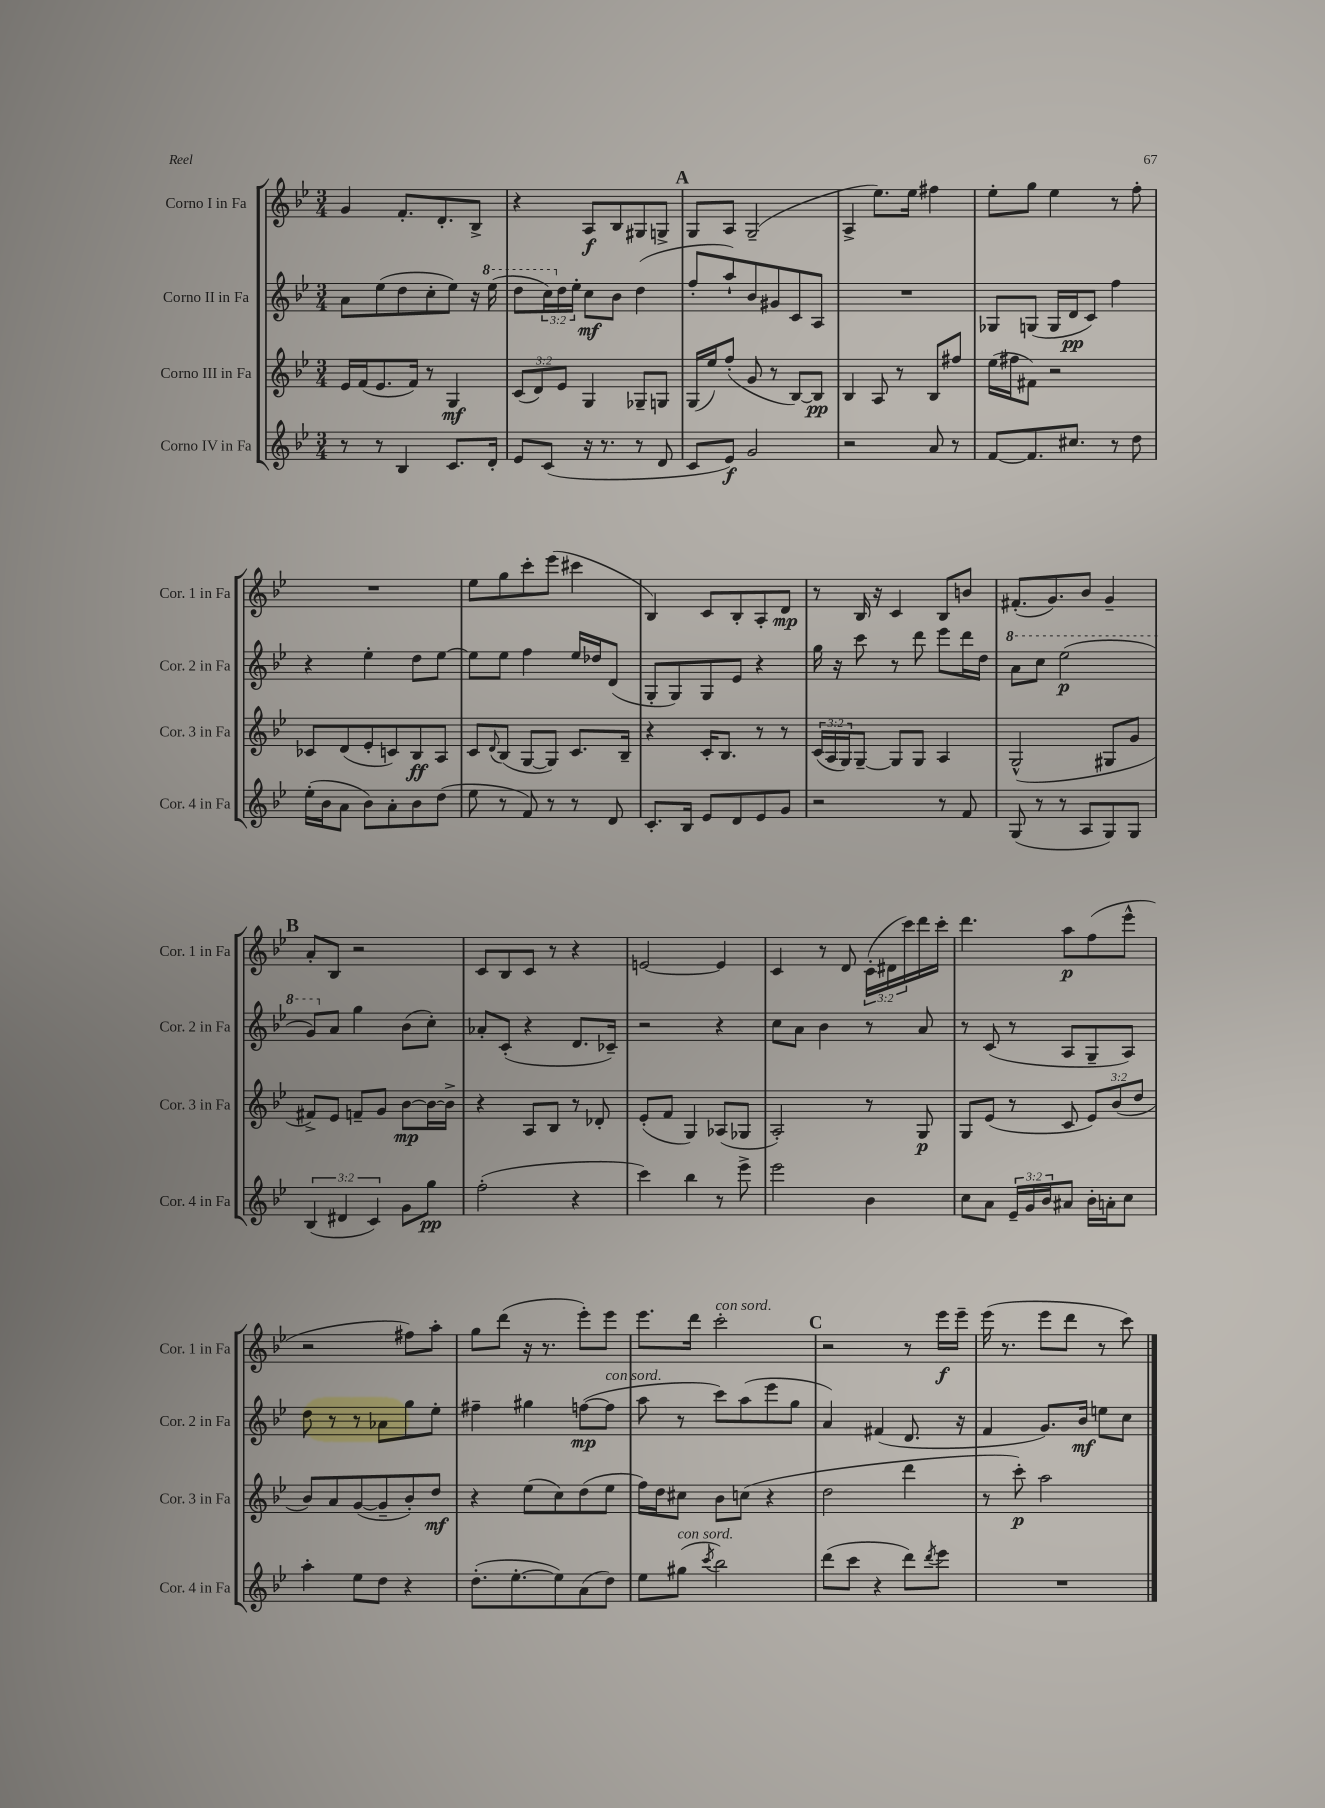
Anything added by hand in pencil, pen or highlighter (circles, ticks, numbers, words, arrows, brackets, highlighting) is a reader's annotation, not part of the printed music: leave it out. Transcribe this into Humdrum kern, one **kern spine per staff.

**kern	**kern	**kern	**kern
*staff4	*staff3	*staff2	*staff1
*clefG2	*clefG2	*clefG2	*clefG2
*k[b-e-]	*k[b-e-]	*k[b-e-]	*k[b-e-]
*M3/4	*M3/4	*M3/4	*M3/4
8r	16e-/LL	8a\L	4g/
.	(16f/J	.	.
8r	8.e-/	(8ee-\	.
4B-/	.	8dd\	8.f'/L
.	16f/Jk)	.	.
.	8r	8cc'\	.
.	.	.	8.d'/
8.c/L	4G/	8ee-\J)	.
.	.	16r	8B-^/J
16d'/Jk	.	(16eee-\	.
=	=	=	=
8e-/L	(12c/L	8ddd\L	4r
.	12d/)	.	.
(8c/J	.	24ccc\L)	.
.	12e-/J	24dd\	.
.	.	24ee-'\JJ	.
16r	4G/	8cc\L	8A/L
8.r	.	.	.
.	.	8b-\J	8B-/
8r	8G-~/L	(4dd\	8G#/
8d/	8G/J	.	8G^/J
=	=	=	=
8c/L	(16G/LL	8ff'/L	8G/L
.	16ee-/J)	.	.
8e-/J)	(8ff'/J	8aa`/)	8A/J
2g/	8g/	8b-/	(2G~/
.	8r	8g#/	.
.	[8B-/L)	8c/	.
.	8B-/]J	8A/J	.
=	=	=	=
2r	4B-/	2.r	4A^/
.	8A/	.	8.ee-\L)
.	8r	.	.
.	.	.	16ee-\Jk
8a/	8B-/L	.	4ff#\
8r	8ff#/J	.	.
=	=	=	=
[8f/L	(16ee-\LL	8G-/L	8ee-'\L
.	16ff#\J	.	.
8.f/]	8f#\J)	(8G/J	8gg\J
.	2r	16G/LL	4ee-\
8.cc#/J	.	16d/J	.
.	.	8c/J)	.
8r	.	4ff\	8r
8dd\	.	.	8ff'\
=	=	=	=
(16ee-'\LL	8c-/L	4r	2.r
16b-\J	.	.	.
8a\J	(8d/	.	.
8b-\L)	8e-'/	4ee-'\	.
8a'\	8c/)	.	.
8b-\	8B-/	8dd\L	.
(8dd\J	8A/J	[8ee-\J	.
=	=	=	=
8ee-\	8c/L	8ee-\]L	8ee-\L
.	8qqd/	.	.
8r	(8B-/J	8ee-\J	8gg\
8f/)	[8G/L	4ff\	8ccc'\
8r	8G/]J)	.	(8eee-\J
8r	8.c/L	16ee-/LL	4ccc#\
.	.	16dd-/J	.
8d/	.	(8d/J	.
.	16B-~/Jk	.	.
=	=	=	=
8.c'/L	4r	8G'/L	4B-/)
.	.	8G/)	.
16B-/Jk	.	.	.
8e-/L	16c'/LK	8G/	8c/L
.	8.B-/J	.	.
8d/	.	8e-/J	8B-'/
8e-/	8r	4r	8A'/
8g/J	8r	.	8d/J
=	=	=	=
2r	(24c/LL	16gg\	8r
.	24A/	.	.
.	.	16r	.
.	24G/J)	.	.
.	[8G~/J	8ccc\	16B-/
.	.	.	16r
.	8G/]L	8r	4c/
.	8G/J	8ddd\	.
8r	4A/	8eee-\L	8B-/L
8f/	.	16ddd\L	8b/J
.	.	16dd\JJ	.
=	=	=	=
(8G/	(2G^^/	8aa\L	(8.f#'/L
8r	.	8ccc\J	.
.	.	.	8.g/)
8r	.	(2eee-\	.
8A/L	.	.	8b-/J
8G/)	8G#/L	.	4g~/
8G/J	8g/J	.	.
=	=	=	=
(6B-/	8f#^/L)	8gg/L)	8a'/L
.	8e-/J	8a/J	8B-/J
6d#/	.	.	.
.	8f~/L	4gg\	2r
6c/)	.	.	.
.	8g/J	.	.
8g\L	[8b-\L	(8b-\L	.
8gg\J	16b-\_L	8cc'\J)	.
.	16b-^\]JJ	.	.
=	=	=	=
(2ff'\	4r	8a-'/L	8c/L
.	.	(8c'/J	8B-/
.	8A/L	4r	8c/J
.	8B-/J	.	8r
4r	8r	8.d/L	4r
.	8d-'/	.	.
.	.	16c-~/Jk)	.
=	=	=	=
4ccc\)	(8e-'/L	2r	[2e/
.	8f/J	.	.
4bb-\	4G/)	.	.
8r	(8A-/L	4r	4e/]
8eee-^\	8G-/J	.	.
=	=	=	=
2eee-\	2A'/)	8cc\L	4c/
.	.	8a\J	.
.	.	4b-\	8r
.	.	.	8d/
4b-\	8r	8r	(24c'\LL
.	.	.	24d#\
.	.	.	24ccc\)
.	8G/	8a/	16ddd\
.	.	.	16ccc'\JJ
=	=	=	=
8cc\L	8G/L	8r	4.ddd\
8a\J	(8e-/J	(8c/	.
24e-~/LL	8r	8r	.
24g/	.	.	.
24b-/J	.	.	.
8a#/J	8c/	8A/L	8aa\L
16b-'\LL	12e-/L)	8G~/	(8ff\
16a'\J	.	.	.
.	(12b-/	.	.
8cc\J	.	8A/J)	8eee-^^\J
.	12dd/J	.	.
=	=	=	=
4aa'\	8b-/L)	8dd\	2r
.	8a/	8r	.
8ee-\L	([8g/	8r	.
8dd\J	8g~/]	8a-\L	.
4r	8b-'/)	8gg\	8ff#\L)
.	8dd/J	8ee-'\J	8aa'\J
=	=	=	=
(8.dd'\L	4r	4ff#~\	8gg\L
.	.	.	(8ddd\J
[8.ee-'\	.	.	.
.	(8ee-\L	4gg#\	16r
.	.	.	8.r
8ee-\])	8cc\)	.	.
(8a\	(8dd\	([8ff\L	8eee-'\L)
8dd\J)	8ee-\J	8ff\]J	8eee-\J
=	=	=	=
8ee-\L	16ff\LL)	8aa\	8.eee-\L
.	16dd\J	.	.
(8gg#\J	8cc#\J	8r	.
.	.	.	16ddd\Jk
8qccc/	.	.	.
2bb-\)	8b-\L	8ccc\L)	2ccc'\
.	(8cc\J	(8aa\	.
.	4r	8eee-\	.
.	.	8gg\J	.
=	=	=	=
(8ddd\L	2dd\	4a/)	2r
8ccc\J	.	.	.
4r	.	(4f#/	.
8ddd\L)	4ddd\	8.d/	8r
8qddd/	.	.	.
8eee-\J	.	.	16eee-\LL
.	.	16r	16eee-~\JJ
=	=	=	=
2.r	8r	4f/	(16eee-\
.	.	.	8.r
.	8ccc'\)	.	.
.	2aa\	8.g/L)	8eee-\L
.	.	.	8ddd\J
.	.	16b-/Jk	.
.	.	8ee\L	8r
.	.	8cc\J	8ccc\)
==	==	==	==
*-	*-	*-	*-
